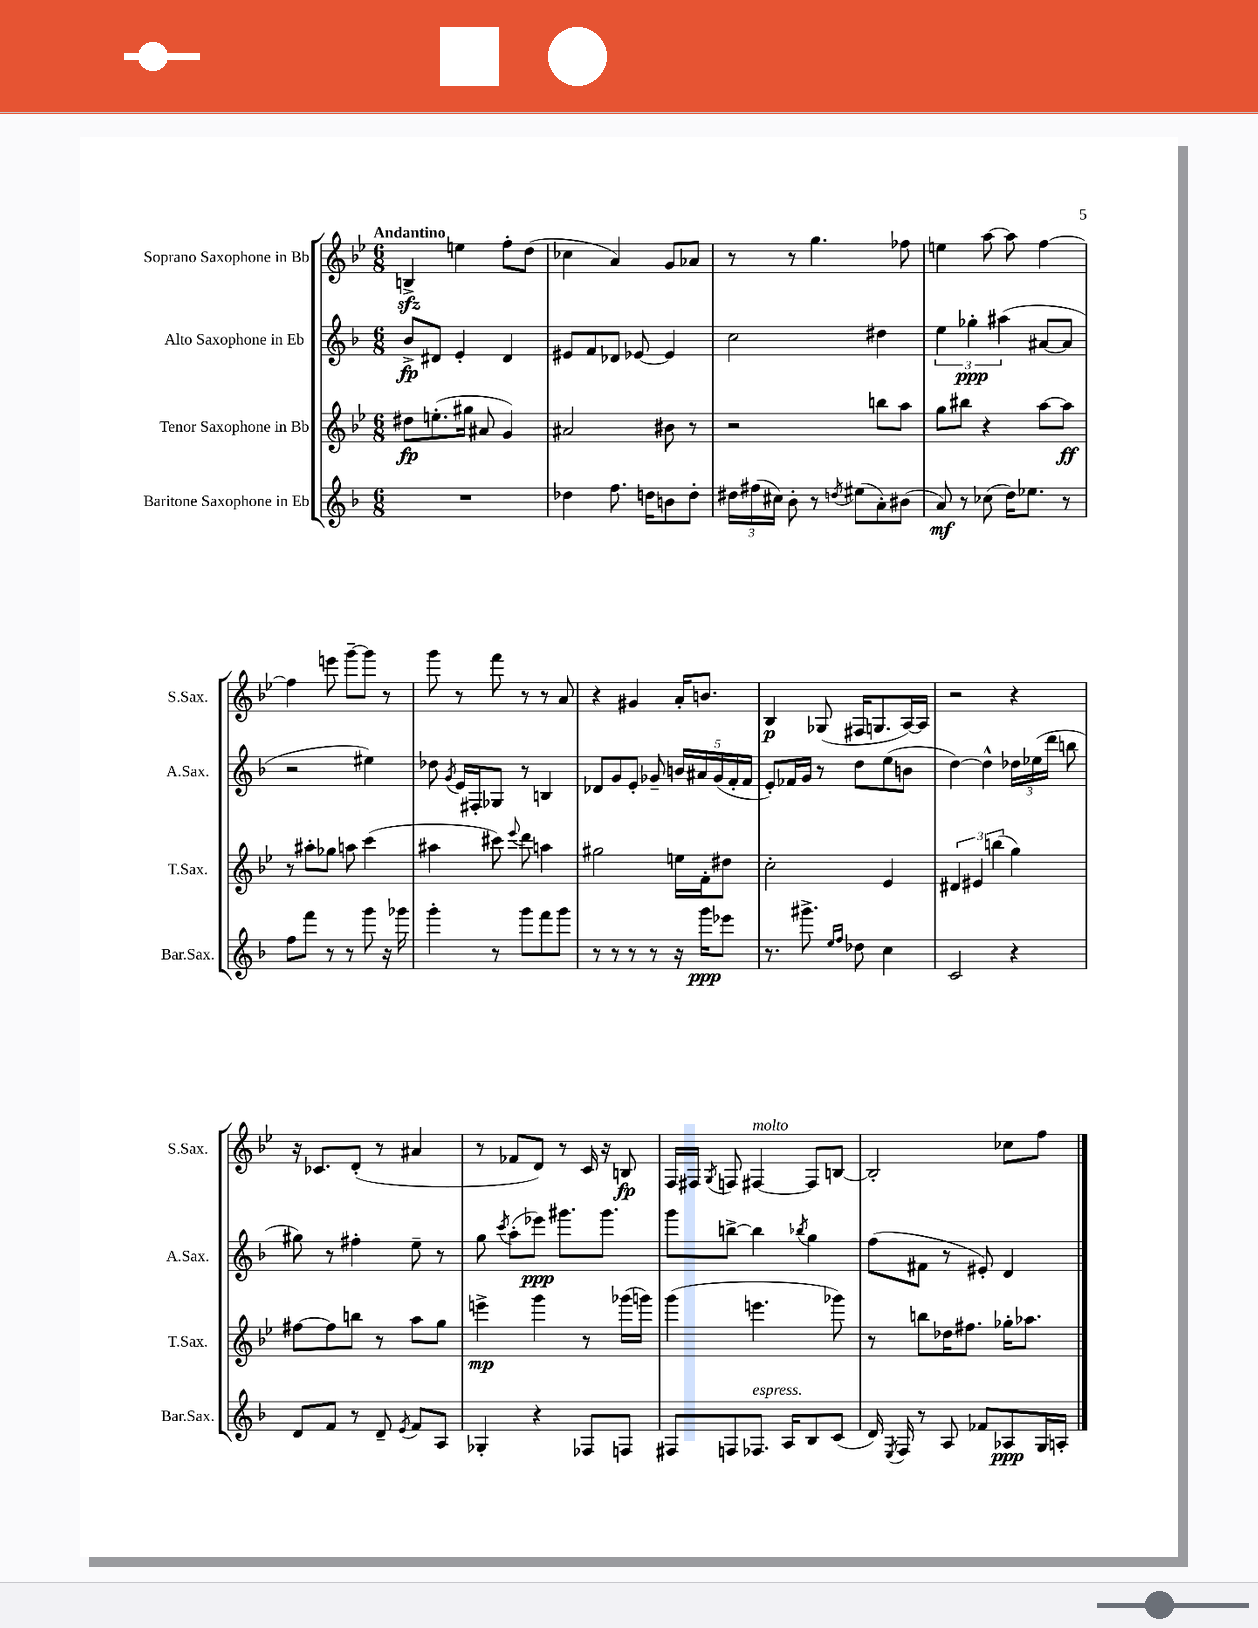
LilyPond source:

<<
\new StaffGroup <<
\new Staff = "s0" \with { instrumentName = "Soprano Saxophone in Bb" shortInstrumentName = "S.Sax." } {
    \clef treble \key bes \major \numericTimeSignature \time 6/8 \tempo "Andantino"
    \autoBeamOff b4->\sfz e''4 f''8[-. d''8]( |
    ces''4 a'4) g'8[ aes'8] |
    r8 r8 g''4. fes''8 |
    e''4 a''8~ a''8 f''4~ |
    f''4 e'''8 g'''8[~-- g'''8] r8 |
    g'''8 r8 f'''8 r8 r8 a'8 |
    r4 gis'4 a'16[-. b'8.] |
    bes4\p ges8( fis16[ g8. a16~) a16] |
    r2 r4 |
    r16 ces'8.[ d'8]-.( r8 ais'4 |
    r8 fes'8[ d'8]) r8 c'16 r16 b8\fp |
    f16[ fis16] \acciaccatura { g8 } f8 fis4~^\markup { \italic "molto" } fis8[ b8]~ |
    b2-. ces''8[ f''8] \bar "|." |
}
\new Staff = "s1" \with { instrumentName = "Alto Saxophone in Eb" shortInstrumentName = "A.Sax." } {
    \clef treble \key f \major \numericTimeSignature \time 6/8
    \autoBeamOff bes'8[->\fp dis'8] e'4-. dis'4 |
    eis'8[ f'8 des'8] ees'8~ ees'4 |
    c''2 dis''4 |
    \tuplet 3/2 { e''4 ges''4-.\ppp ais''4( } ais'8[~ ais'8] |
    r2 eis''4) |
    des''8 \acciaccatura { g'8 } e'16[ fis16-. ges8] r8 b4 |
    des'8[ g'8 e'8]-. ges'8-- \tuplet 5/4 { b'16[ ais'16 ges'16( f'16-. f'16] } |
    e'8[-.) fes'16 g'16] r8 d''8[ e''8( b'8] |
    d''4~) d''4-^ \tuplet 3/2 { des''16[ ees''16( d'''16] } b''8 |
    gis''8) r8 fis''4-. e''8-- r8 |
    g''8 \acciaccatura { c'''8 } a''8[-.( ees'''8]\ppp) gis'''8.[ gis'''8.] |
    g'''8[ b''8]~-> b''4 \acciaccatura { bes''8 } g''4 |
    f''8[( fis'8] r8 eis'8-.) d'4 \bar "|." |
}
\new Staff = "s2" \with { instrumentName = "Tenor Saxophone in Bb" shortInstrumentName = "T.Sax." } {
    \clef treble \key bes \major \numericTimeSignature \time 6/8
    \autoBeamOff dis''8[\fp e''8.-.( gis''16] ais'8 g'4) |
    ais'2 bis'8 r8 |
    r2 b''8[ a''8] |
    g''8[ bis''8] r4 a''8[~ a''8]\ff |
    r8 ais''8[-. ges''8] a''8 c'''4( |
    ais''4 cis'''8) \appoggiatura { ees'''8 } d'''8 a''4 |
    gis''2 e''16[ f'16-. dis''8] |
    c''2-. ees'4 |
    \tuplet 3/2 { dis'4 eis'4 b''4( } g''4) |
    fis''8[~ fis''8 b''8] r8 a''8[ g''8] |
    e'''4->\mp g'''4 r8 ges'''16[( g'''16]) |
    g'''4( e'''4. ges'''8) |
    r8 b''8[ des''16 fis''8.] ges''16[-. aes''8.] \bar "|." |
}
\new Staff = "s3" \with { instrumentName = "Baritone Saxophone in Eb" shortInstrumentName = "Bar.Sax." } {
    \clef treble \key f \major \numericTimeSignature \time 6/8
    \autoBeamOff R2. |
    des''4 f''8. d''16[ b'8 d''8]-. |
    \tuplet 3/2 { dis''16[ fis''16( cis''16]) } bes'8-. r8 \acciaccatura { d''8 } eis''8[( a'8-.) bis'8]( |
    a'8\mf) r8 ces''8( d''16[) ees''8.] r8 |
    f''8[ f'''8] r8 r8 g'''8 r16 ges'''16 |
    g'''4-. r8 g'''8[ f'''8 g'''8] |
    r8 r8 r8 r8 r16 g'''16[\ppp ees'''8] |
    r8. gis'''8.-> \grace { e''16[ f''16] } des''8 c''4 |
    c'2 r4 |
    d'8[ f'8] r8 d'8-- \acciaccatura { e'8 } f'8[ a8] |
    ges4-. r4 fes8[ f8] |
    fis8[ f8 fes8.]^\markup { \italic "espress." } a16[ bes8 c'8]( |
    d'16) \acciaccatura { e8 } f16 r8 a8 fes'8[ aes8\ppp g16 a16]-. \bar "|." |
}
>>
>>
\layout { \context { \Score \remove "Bar_number_engraver" } }
